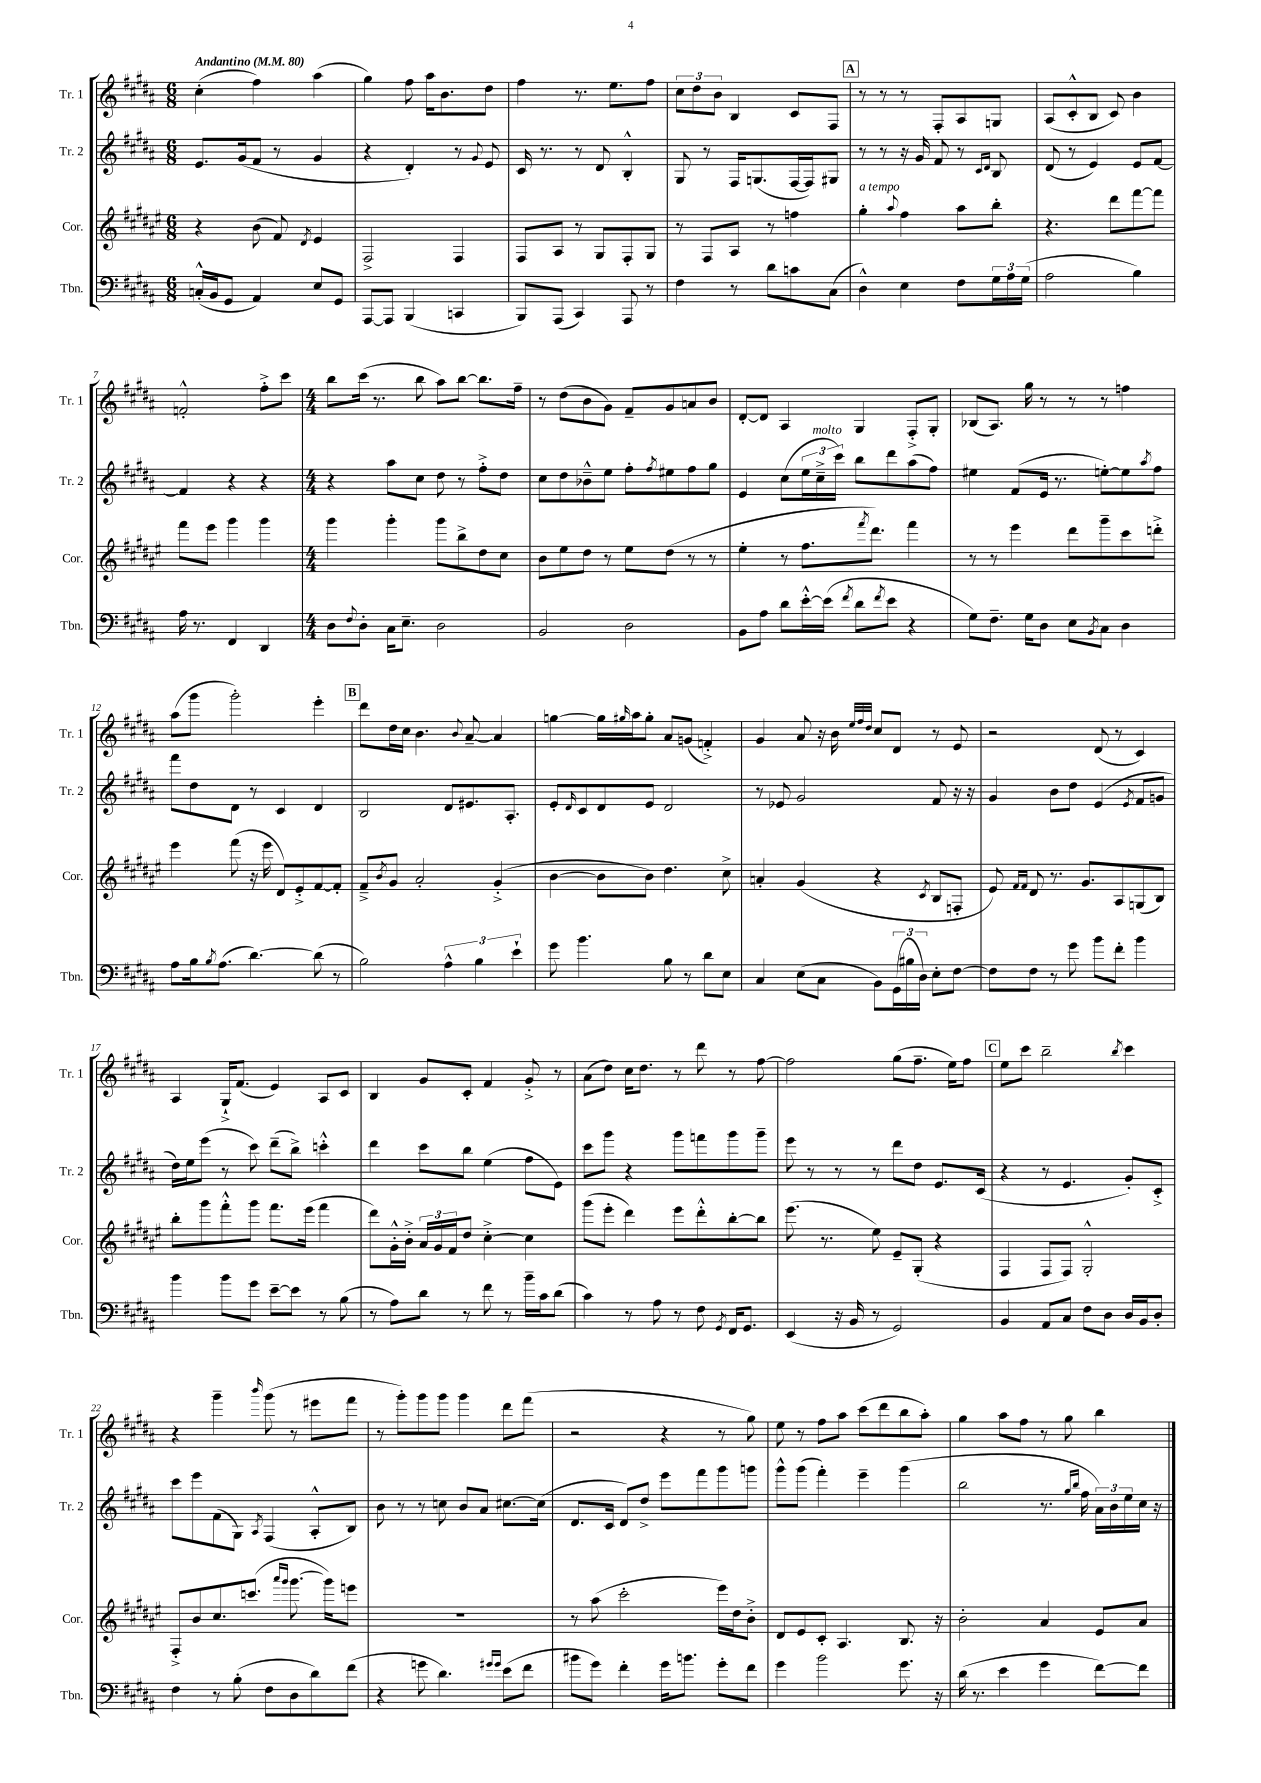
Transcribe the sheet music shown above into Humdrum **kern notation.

**kern	**kern	**kern	**kern
*part4	*part3	*part2	*part1
*staff4	*staff3	*staff2	*staff1
*I"Tbn.	*I"Cor.	*I"Tr. 2	*I"Tr. 1
*I'Tbn.	*I'Cor.	*I'Tr. 2	*I'Tr. 1
*clefF4	*clefG2	*clefG2	*clefG2
*k[f#c#g#d#a#]	*k[f#c#g#d#a#e#]	*k[f#c#g#d#a#]	*k[f#c#g#d#a#]
*M6/8	*M6/8	*M6/8	*M6/8
*MM80	*MM80	*MM80	*MM80
=1	=1	=1	=1
!	!	!	!LO:TX:a:B:t=Andantino
(16Cn'^^/LL	4r	8.e/L	(4cc#'\
16BB/J	.	.	.
8GG#/J	.	.	.
.	.	(16g#/k	.
4AA#/)	(8b\	8f#/J	4ff#\)
.	8f#/)	8r	.
.	8qd#/	.	.
8E/L	4e#/	4g#/	(4aa#\
8GG#/J	.	.	.
=2	=2	=2	=2
[8AAA#/L	2F#^/	4r	4gg#\)
8AAA#/J]	.	.	.
(4BBB/	.	4d#'/)	8ff#\
.	.	.	16aa#\KL
.	.	.	8.b\
4CCn/	4F#/	8r	.
.	.	8qqg#/	.
.	.	8e/	8dd#\J
=3	=3	=3	=3
8BBB/L)	8F#/L	16c#/	4ff#\
.	.	8.r	.
(8AAA#/J	8A#/J	.	.
4CC#/)	8r	8r	8.r
.	8G#/L	8d#/	.
.	.	.	8.ee\L
8AAA#/	8F#'/	4B'^^/	.
8r	8G#/J	.	8ff#\J
=4	=4	=4	=4
4F#\	8r	8G#/	12cc#\L
.	.	.	12dd#\
.	8F#/L	8r	.
.	.	.	12b\J
8r	8A#/J	16F#/KL	4B/
.	.	(8.Gn/	.
8d#\L	8r	.	.
8cn\	4ffn\	[16F#/L	8c#/L
.	.	16F#/J])	.
(8C#\J	.	8G#X/J	8F#/J
!!LO:REH:place=s1:t=A
=5	=5	=5	=5
!	!LO:TX:a:i:t=a tempo	!	!
4D#^^\)	4gg#'\	8r	8r
.	.	8r	8r
.	8qqaa#/	.	.
4E\	4ff#\	16r	8r
.	.	16g#/	.
.	.	8f#/	8F#'/L
8F#\L	8aa#\L	8r	8A#/
.	.	16qqc#/LL	.
.	.	16qqd#/JJ	.
24G#\L	8bb'\J	8B/	8Gn/J
24A#\	.	.	.
(24G#\JJ	.	.	.
=6	=6	=6	=6
2A#\	4.r	(8d#/	(8A#/L
.	.	8r	8c#'^^/
.	.	4e/)	8B/J
.	8ddd#\L	.	8c#/)
4B\)	[8fff#\	8e/L	4b\
.	8fff#\J]	[8f#/J	.
!!LO:LB:g=z
=7	=7	=7	=7
16A#\	8fff#\L	4f#/]	2fn'^^/
8.r	.	.	.
.	8eee#\J	.	.
4FF#/	4ggg#\	4r	.
4DD#/	4ggg#\	4r	8ff#'^\L
.	.	.	8ccc#\J
=8	=8	=8	=8
*M4/4	*M4/4	*M4/4	*M4/4
8D#\L	4ggg#\	4r	8bb\L
8qqF#/	.	.	.
8D#'\J	.	.	(16ccc#\Jk
.	.	.	8.r
16C#\KL	4ggg#'\	8aa#\L	.
8.E~\J	.	.	.
.	.	8cc#\J	8bb\
2D#\	8ggg#\L	8dd#\	8aa#\L)
.	8bb^\	8r	[8bb\J
.	8dd#\	8ff#'^\L	8.bb\L]
.	8cc#\J	8dd#\J	.
.	.	.	16ff#~\Jk
=9	=9	=9	=9
2BB/	8b\L	8cc#\L	8r
.	8ee#\	8dd#\	(8dd#\L
.	8dd#\J	8b-X~^^\	8b\
.	8r	8ee\J	8g#\J)
2D#\	8ee#\L	8ff#'\L	8f#~/L
.	.	8qff#/	.
.	(8dd#\J	8ee#X\	8g#/
.	8r	8ff#\	8an/
.	8r	8gg#\J	8b/J
=10	=10	=10	=10
8BB\L	4ee#'\	4e/	[8d#'/L
8A#\J	.	.	8d#/J]
8d#\L	8r	(8cc#\L	4A#/
[16e'^^\L	8.ff#\L	24ee\L	.
!	!	!LO:TX:a:i:t=molto	!
.	.	24cc#~^\	.
(16e\JJ]	.	.	.
.	.	24ccc#\JJ)	.
8qf#/	.	.	.
8d#\L	.	8bb\L	4G#/
.	8qfff#/	.	.
.	8.ddd#\J)	.	.
8qf#/	.	.	.
8e\J	.	8ddd#\	.
4r	4fff#\	(8aa#\	8F#'^/L
.	.	8ff#\J)	8G#'/J
=11	=11	=11	=11
8G#\L)	8r	4ee#X\	(8B-X/L
8.F#~\J	8r	.	8.A#/J)
.	4eee#\	(8f#/L	.
16G#\KL	.	.	16gg#\
8D#\J	.	16e/Jk	8r
.	.	8.r	.
8E\L	8ddd#\L	.	8r
8qBB/	.	.	.
8C#\J	8ggg#~\	[8een'\L)	8r
4D#\	8ccc#\	8ee\]	4ffn\
.	.	8qaa#/	.
.	8dddn'^\J	8ff#\J	.
!!LO:LB:g=z
=12	=12	=12	=12
8A#\L	4eee#\	8fff#\L	(8aa#\L
16B\k	.	8dd#\	8ggg#\J
8qB/	.	.	.
(8.A#\J	.	.	.
.	(8fff#\	8d#\J	2ggg#'\)
[4.d#\)	16r	8r	.
.	16eee#\	.	.
.	8d#/L)	4c#/	.
.	8e#'^/	.	.
(8d#\]	[8f#/	4d#/	4eee'\
8r	8f#'/J]	.	.
!!LO:REH:place=s1:t=B
=13	=13	=13	=13
2B\)	8f#~^/L	2B/	8ddd#\L
.	8qb/	.	.
.	8g#/J	.	16dd#\L
.	.	.	16cc#\JJ
.	2a#'/	.	4.b\
6A#^^\	.	8d#/L	.
.	.	.	8qqb/
.	.	8.e#X/	[8a#~/
6B\	.	.	.
.	(4g#'^/	.	4a#/]
.	.	8.A#'/J	.
6e`\	.	.	.
=14	=14	=14	=14
8g#\	[4b\	8e'/L	[4ggn\
.	.	16qqd#/	.
4.b\	.	8c#/	.
.	8b\L]	8d#/	16gg\LL]
.	.	.	16qqgg#X/
.	.	.	16aa#\J
.	8b\J)	8e/J	8gg#'\J
8B\	4.dd#\	2d#/	8a#/L
8r	.	.	(8gn/J
8d#\L	.	.	4fn'^/)
8E\J	8cc#^\	.	.
=15	=15	=15	=15
4C#/	4an'/	8r	4g#/
.	.	8e-X/	.
(8E\L	(4g#/	2g#/	8a#/
8C#\J	.	.	16r
.	.	.	16b\
.	.	.	32qqee/LLL
.	.	.	32qqff#/
.	.	.	32qqdd#/JJJ
8BB\L)	4r	.	8cc#/L
(24GG#\L	.	.	8d#/J
24B#X\	.	.	.
24D#\JJ)	.	.	.
.	8qc#/	.	.
8E'\L	8B/L	8f#/	8r
[8F#\J	8Fn'/J	16r	8e/
.	.	16r	.
=16	=16	=16	=16
8F#\L]	8e#/)	4g#/	2r
.	16qqf#/LL	.	.
.	16qqf#/JJ	.	.
8F#\J	8d#/	.	.
8r	8.r	8b\L	.
8g#\	.	8dd#\J	.
.	8.g#/L	.	.
8b\L	.	(4e/	(8d#/
8f#'\J	8A#/	.	8r
.	.	8qe/	.
4b\	(8Gn/	8f#/L	4c#/)
.	8B/J)	8gn/J	.
!!LO:LB:g=z
=17	=17	=17	=17
4b\	8bb'\L	16dd#\LL)	4A#/
.	.	16ee\J	.
.	8ggg#\	(8eee\J	.
8b\L	8fff#'^^\	8r	16G#`^/KL
.	.	.	(8.f#/J
8g#\J	8ggg#\J	8ccc#\)	.
[8e~\L	8.fff#\L	(8ddd#~\L	4e/)
8e\J]	.	8bb^\J)	.
.	(16eee#\Jk	.	.
8r	4fff#\	4cccn'^^\	8A#/L
(8B\	.	.	8c#/J
=18	=18	=18	=18
8r	8ddd#\L)	4ddd#\	4B/
8A#\L)	16g#'^^\L	.	.
.	16b'^\JJ	.	.
8d#\J	24a#/LL	8ccc#\L	8g#/L
.	24g#/	.	.
.	24f#/J	.	.
8r	8dd#/J	8bb\J	8c#'/J
8f#\	[4cc#'^\	(4ee\	4f#/
8r	.	.	.
16b~\LL	4cc#\]	8ff#\L	8g#'^/
16c#\J	.	.	.
(8d#\J	.	8e\J)	8r
=19	=19	=19	=19
4c#\)	(8ggg#\L	8ccc#\L	(8a#\L
.	8eee#'\J	8ggg#\J	8dd#\J)
8r	4ddd#\)	4r	16cc#\KL
.	.	.	8.dd#\J
8A#\	.	.	.
8r	8eee#\L	8ggg#\L	8r
8F#\	8ddd#'^^\	8fffn\	8ddd#\
8qGG#/	.	.	.
16FF#/KL	[8bb'\	8ggg#\	8r
8.GG#/J	.	.	.
.	8bb\J]	8ggg#~\J	[8ff#\
=20	=20	=20	=20
(4EE/	(8.eee#\	8eee\	2ff#\]
.	.	8r	.
.	8.r	.	.
16r	.	8r	.
16BB/	.	.	.
8r	8ee#\)	8r	.
2GG#/)	8e#~/L	8ddd#\L	(8gg#\L
.	(8G#'/J	8dd#\J	8.ff#~\J
.	4r	8.e/L	.
.	.	.	16ee\KL)
.	.	.	8ff#\J
.	.	(16c#/Jk	.
!!LO:REH:place=s1:t=C
=21	=21	=21	=21
4BB/	4F#/	4r	8ee\L
.	.	.	8ccc#\J
8AA#/L	8F#/L	8r	2bb~\
8C#/J	8F#/J)	4.e/	.
8F#\L	2G#'^^/	.	.
8D#\J	.	.	.
.	.	.	8qbb/
16D#/LL	.	8g#'/L)	4ccc#\
16BB/J	.	.	.
8D#'/J	.	8c#'^/J	.
!!LO:LB:g=z
=22	=22	=22	=22
4F#\	8F#'^/L	8ccc#\L	4r
.	8b/	8eee\	.
8r	8.cc#/	(8f#\	4ggg#~\
(8B'\	.	8G#\J)	.
.	(8.cccn/J	.	.
.	.	8qA#/	16qqbbb/
8F#\L	.	(4F#/	(8ggg#\
.	16qqaaa#/LL	.	.
.	16qqggg#/JJ	.	.
8D#\	[8.ggg#\	.	8r
8d#\)	.	8A#'^^/L	8eee#X\L
.	16ggg#\KL])	.	.
(8f#\J	8eeen\J	8B/J)	8fff#\J
=23	=23	=23	=23
4r	1r	8b\	8r
.	.	8r	8ggg#'\L)
8gn\	.	8r	8ggg#\
4.d#\)	.	8ccn\	8ggg#\J
.	.	8b/L	4ggg#\
.	.	8a#/J	.
16qqg#X/LL	.	.	.
16qqg#/JJ	.	.	.
(8e\L	.	[8.cc#X\L	8ddd#\L
8f#\J	.	.	(8fff#\J
.	.	(16cc#\Jk]	.
=24	=24	=24	=24
8b#X\L	8r	8.d#/L	2r
8g#\J)	(8aa#\	.	.
.	.	16c#/Jk	.
4f#'\	2ccc#'\	8d#/L)	.
.	.	8dd#^/J	.
16g#\KL	.	8eee\L	4r
8.bn\J	.	.	.
.	.	8fff#\	.
8g#'\L	16eee#\LL)	8ggg#\	8r
.	16dd#\J	.	.
8f#\J	8b'^\J	8gggn\J	8gg#\)
=25	=25	=25	=25
4g#\	8d#/L	8ggg#^^\L	8ee\
.	8e#/	(8ggg#\J	8r
2b\	8c#'/J	4fff#'\)	8ff#\L
.	4.A#/	.	8aa#\J
.	.	4eee~\	(8ccc#\L
.	.	.	8ddd#\
8.g#\	8.B/	(4ggg#\	8bb\
.	.	.	8aa#'\J)
16r	16r	.	.
=26	=26	=26	=26
(16d#\	2b'\	2bb\	4gg#\
8.r	.	.	.
4e\	.	.	8aa#\L
.	.	.	8ff#\J
4g#\	4a#/	8.r	8r
.	.	.	8gg#\
.	.	16qqgg#/LL	.
.	.	16qqbb/JJ	.
.	.	16ff#\	.
[8f#\L)	8e#/L	24a#\LL)	4bb\
.	.	24b\	.
.	.	24ee\	.
8f#\J]	8a#/J	16cc#\JJ	.
.	.	16r	.
==	==	==	==
*-	*-	*-	*-
